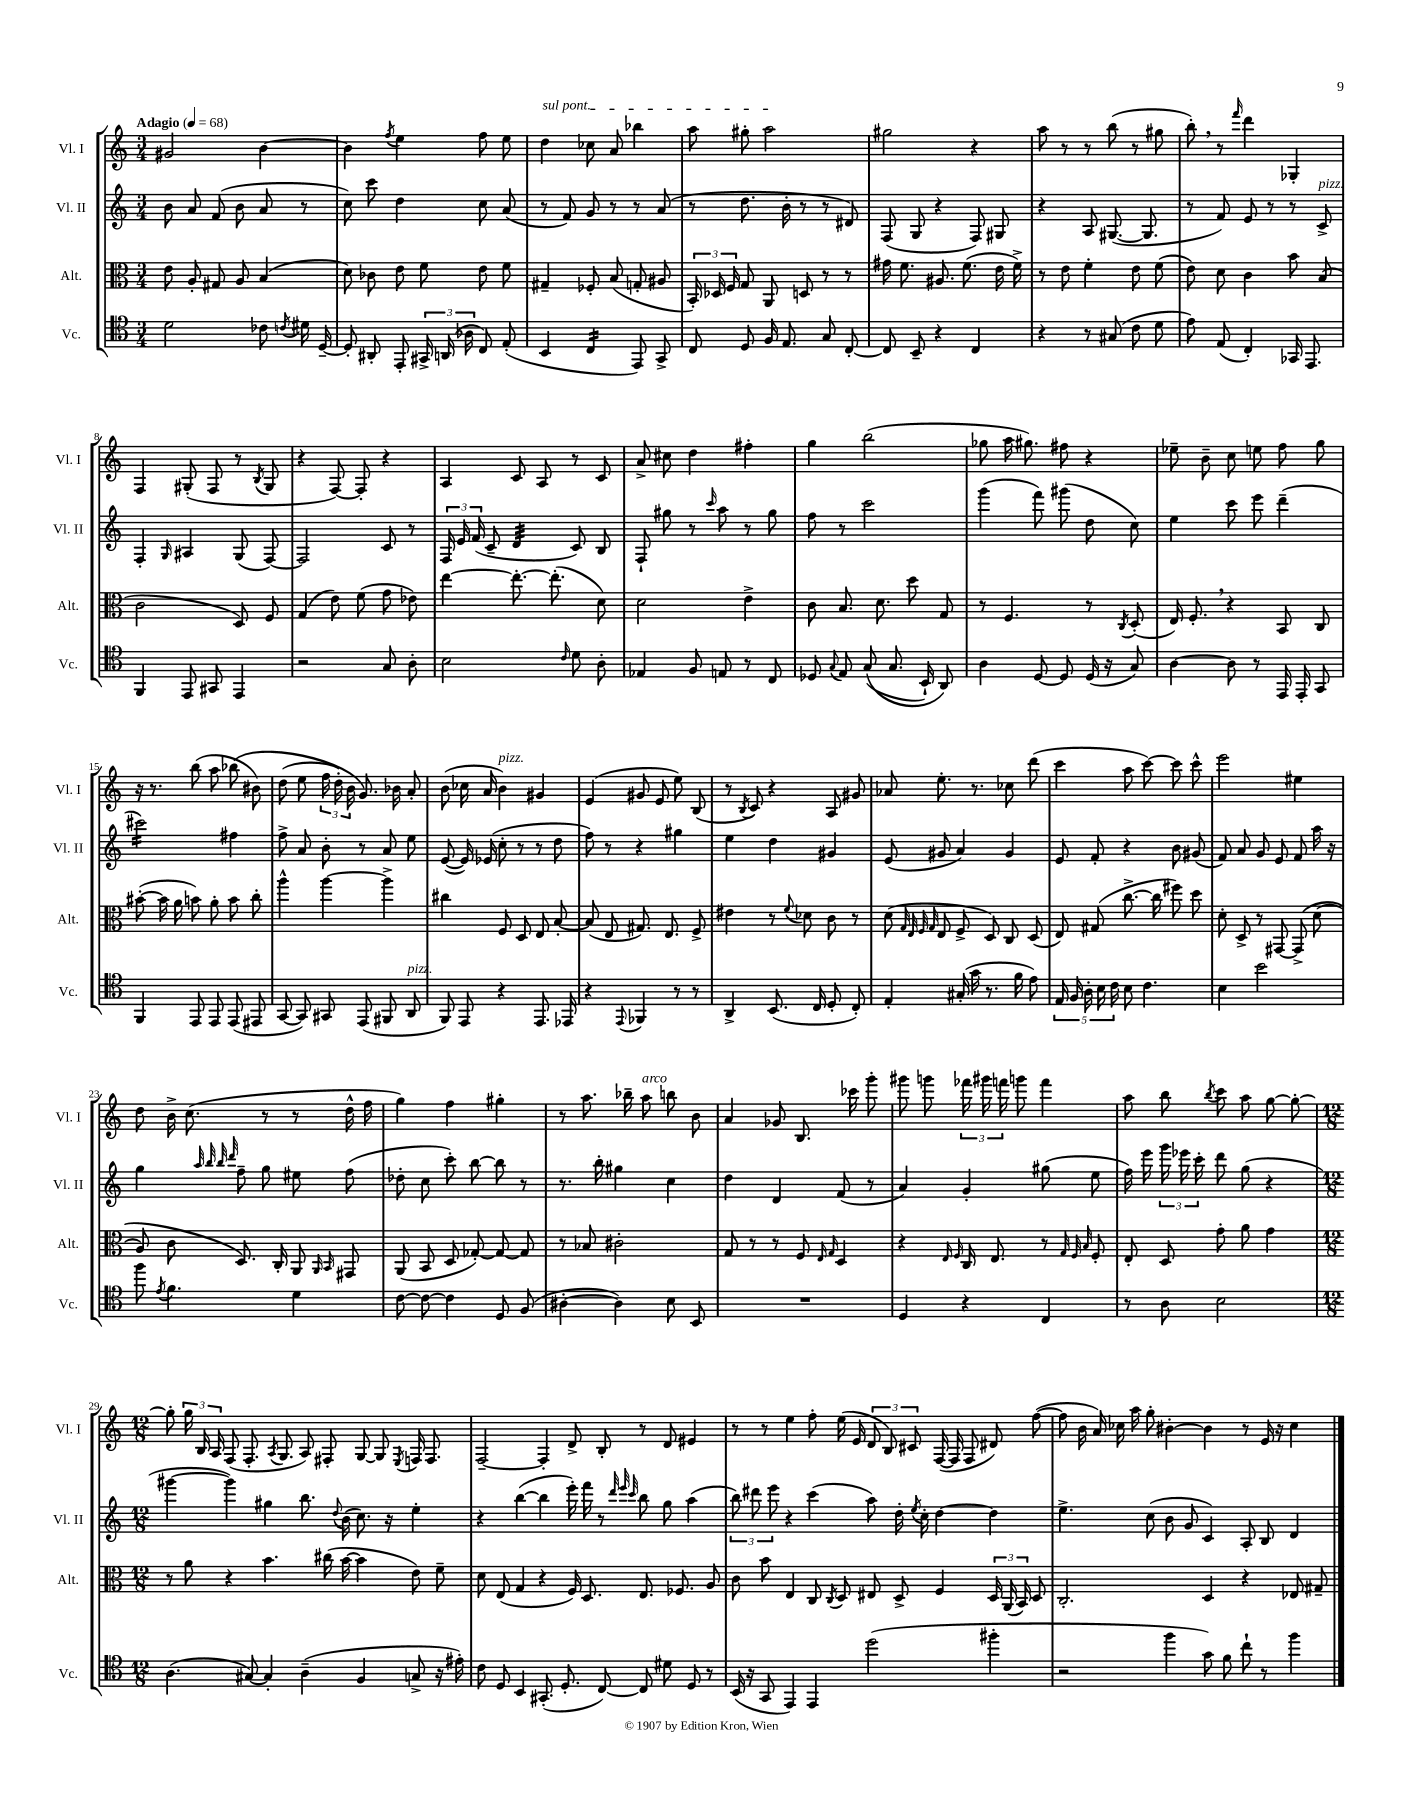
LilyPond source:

<<
\new StaffGroup <<
\new Staff = "s0" \with { instrumentName = "Vl. I" shortInstrumentName = "Vl. I" } {
    \clef treble \key c \major \numericTimeSignature \time 3/4 \tempo "Adagio" 4 = 68
    \autoBeamOff gis'2 b'4~ |
    b'4 \acciaccatura { f''8 } e''4 f''8 e''8 |
    \once \override TextSpanner.bound-details.left.text = \markup { \italic "sul pont." } d''4\startTextSpan ces''8 a'8 bes''4 |
    a''8 gis''8-. a''2\stopTextSpan |
    gis''2 r4 |
    a''8 r8 r8 b''8( r8 gis''8 |
    b''8-.) \breathe r8 \grace { f'''16 } d'''4 ges4-. |
    f4 gis8-.( f8 r8 \acciaccatura { b8 } gis8 |
    r4 f8~) f8-. r4 |
    a4 c'8 a8 r8 c'8 |
    a'8-> cis''8 d''4 fis''4-. |
    g''4 b''2( |
    ges''8 a''16 gis''8.) fis''8 r4 |
    ees''8-- b'8-- c''8 e''8 f''8 g''8 |
    r16 r8. b''8( a''8 bes''8\( bis'8) |
    d''8( e''8 \tuplet 3/2 { f''16 d''16-.) b'16 } g'8.\) bes'16 a'8-. |
    b'8( ces''16 a'16 b'4^\markup { \italic "pizz." }) gis'4 |
    e'4( gis'8 e'8 e''8) b8( |
    r8 \acciaccatura { b8 } c'8) r4 a8 gis'8 |
    aes'8 e''8.-. r8. ces''8 d'''8( |
    c'''4 a''8 c'''8~) c'''8 c'''8-^ |
    e'''2 eis''4 |
    d''8 b'16-> c''8.( r8 r8 d''16-^ f''16 |
    g''4) f''4 gis''4-. |
    r8 a''8. bes''16-- a''8^\markup { \italic "arco" } b''8 b'8 |
    a'4 ges'8 b8. ces'''16 g'''8-. |
    gis'''8 g'''8 \tuplet 3/2 { fes'''16 gis'''16 f'''16 } g'''8 f'''4 |
    a''8 b''8 \acciaccatura { b''8 } c'''8 a''8 g''8~ g''8~-. |
    \numericTimeSignature \time 12/8 g''8-. \tuplet 3/2 { g''16 b16 a16 } f8( f8.-. \acciaccatura { a8 } g8. a8) fis8-. g8~ g8 \acciaccatura { e8 } f16 f8. |
    f2~-- f4-. d'8-> b8-. r8 d'8 eis'4 |
    r8 r8 e''4 f''8-. e''16( e'16 \tuplet 3/2 { d'8 b8) cis'8 } f16~( f16 f8 dis'8) f''8~( |
    f''8 b'16 a'16) ces''16 a''16 g''8-. bis'4~-. bis'4 r8 e'16 r16 ces''4 \bar "|." |
}
\new Staff = "s1" \with { instrumentName = "Vl. II" shortInstrumentName = "Vl. II" } {
    \clef treble \key c \major \numericTimeSignature \time 3/4
    \autoBeamOff b'8 a'8 f'8( b'8 a'8 r8 |
    c''8) c'''8 d''4 c''8 a'8( |
    r8 f'8) g'8 r8 r8 a'8( |
    r8 d''8. b'16-. r8 r8 dis'8) |
    f8( g8 r4 f8) gis8 |
    r4 a8 gis8.~( gis8. |
    r8 f'8) e'8 r8 r8 c'8->^\markup { \italic "pizz." } |
    f4-. \grace { g16 } ais4 g8( f8~) |
    f2 c'8 r8 |
    \tuplet 3/2 { f16 e'16 f'16( } c'8-- d'4:32 c'8) b8 |
    f8-! gis''8 r8 \grace { c'''16 } a''8 r8 gis''8 |
    f''8 r8 c'''2 |
    g'''4( f'''8) gis'''8( d''8 c''8) |
    e''4 c'''8 e'''8 d'''4--( |
    cis'''2:16) fis''4 |
    f''8-> a'8 b'8-. r8 a'8 e''8 |
    e'8~( e'16) ees'16( c''8-. r8 r8 d''8 |
    f''8) r8 r4 gis''4 |
    e''4 d''4 gis'4 |
    e'8( gis'8 a'4) gis'4 |
    e'8 f'8-. r4 b'8 gis'8( |
    f'8) a'8 g'8 e'8 f'8 a''16 r16 |
    g''4 \grace { a''32 b''32 b''32 d'''32 } f''8-- g''8 eis''8 f''8( |
    des''8-. c''8 c'''8-.) b''8~ b''8 r8 |
    r8. b''16-. gis''4 c''4 |
    d''4 d'4 f'8( r8 |
    a'4) g'4-. gis''8( e''8 |
    f''16) e'''16 \tuplet 3/2 { g'''16 ees'''16 c'''16-. } d'''8 g''8( r4 |
    \numericTimeSignature \time 12/8 gis'''4~ gis'''4) gis''4 b''8. \appoggiatura { d''8 } b'16( c''8.) r16 e''4-. |
    r4 b''4~( b''4 e'''16-.) f'''16 r8 \grace { d'''32 e'''32 c'''32 } b''8 g''8 a''4( |
    \tuplet 3/2 { b''8) dis'''8 e'''8 } r4 c'''4( a''8) d''16-. \acciaccatura { e''8 } c''16-. d''4~ d''4 |
    e''4.-> c''8( b'8 g'8 c'4) a8-. b8 d'4 \bar "|." |
}
\new Staff = "s2" \with { instrumentName = "Alt." shortInstrumentName = "Alt." } {
    \clef alto \key c \major \numericTimeSignature \time 3/4
    \autoBeamOff e'8 a8-. gis8 a8 b4( |
    d'8) ces'8 e'8 f'8 e'8 f'8 |
    gis4-- fes8-. b8( g8-. ais8 |
    \tuplet 3/2 { b,16-.) des16 f16 } g8 a,8 d8 r8 r8 |
    gis'16 f'8. ais8. f'8.( e'16 f'16->) |
    r8 e'8 f'4-. e'8 f'8( |
    e'8) d'8 c'4 b'8 b8( |
    c'2 d8) f8 |
    g4( e'8) f'8( g'8 ees'8) |
    e''4~ e''8.~-. e''8.-.( d'8) |
    d'2 e'4-> |
    c'8 b8. d'8. d''8 g8 |
    r8 f4. r8 \acciaccatura { c8 } d8-.( |
    e16) f8.-. \breathe r4 b,8 c8 |
    bis'8~-.( bis'16 a'16 b'8) a'8-. b'8 c''8-. |
    a''4-^ a''4~ a''4-> |
    cis''4 f8 d8 e8 b8~-. |
    b8( e8 gis8.) e8. f8-> |
    eis'4 r8 \appoggiatura { f'8 } des'8 c'8 r8 |
    d'8( \grace { g32 e32 f32 g32 } e8 f8-> d8) c8 d8( |
    e8) gis8( c''8.~-> c''16 fis''8) d''8 |
    d'8-. d8-> r8 gis,8~ gis,8->\( d'8( |
    a8) c'8 d8.\) c16-. a,8 \grace { a,16 b,16 } gis,8 |
    a,8( b,8 d8 ges8~-.) ges8~ ges8 |
    r8 bes8 cis'2-. |
    g8 r8 r8 f8 \grace { e16 g16 } d4 |
    r4 \grace { e16 f16 } c16 e8. r8 \grace { g32 f32 b32 } f8-. |
    e8-. d8 g'8-. a'8 g'4 |
    \numericTimeSignature \time 12/8 r8 a'8 r4 b'4. cis''16( b'16~ b'4 e'8) f'8-- |
    d'8 e8( g4 r4 f16) d8. e8. fes8. a8 |
    c'8 b'8 e4 c8 \acciaccatura { c8 } d8 eis8 d8-> f4 \tuplet 3/2 { d16 a,16( b,16) } d8 |
    c2.-. d4 r4 ees8 gis8-- \bar "|." |
}
\new Staff = "s3" \with { instrumentName = "Vc." shortInstrumentName = "Vc." } {
    \clef tenor \key c \major \numericTimeSignature \time 3/4
    \autoBeamOff d'2 ces'8 \acciaccatura { c'8 } dis'16 d16~-- |
    d8-. ais,8-. e,8-. \tuplet 3/2 { gis,16-> a,16( aes16 } c8) e8-.( |
    b,4 c4:16 e,8) g,8-> |
    c8 d8 f16 e8. g8 c8~-. |
    c8 b,8-- r4 c4 |
    r4 r8 gis8( c'8 d'8 |
    e'8) e8( c4-.) ges,16 e,8. |
    f,4 e,8 gis,8 e,4 |
    r2 g8 a8-. |
    b2 \grace { c'16 } d'8 a8-. |
    ees4 f8 e8 r8 c8 |
    des8 \appoggiatura { g8 } e8 g8(\( g8. b,16-!) a,8\) |
    a4 d8~ d8 d16( r16 g8) |
    a4~ a8 r8 e,16 e,16-. g,8 |
    f,4 e,8 e,8 e,8( eis,8 |
    g,8~ g,8) gis,8 e,8( fis,8 a,8^\markup { \italic "pizz." } |
    f,8) e,8 r4 e,8. ees,16 |
    r4 \appoggiatura { e,8 } fes,4 r8 r8 |
    a,4-> b,8.( c16 d8-. c8-.) |
    e4-. gis16-.( g'16 r8. f'16 e'8) |
    \tuplet 5/4 { e16 f16 a16-. b16 c'16 } b8 c'4. |
    b4 b'2 |
    f''8 \acciaccatura { e'8 } f'4. d'4 |
    c'8~ c'8~ c'4 d8 f8( |
    ais4~-. ais4) b8 b,8 |
    R2. |
    d4 r4 c4 |
    r8 a8 b2 |
    \numericTimeSignature \time 12/8 a4.( gis8~) gis4-. a4--( f4 g8-> r16 eis'16-.) |
    c'8 d8 b,4 gis,8.-.( d8.-. c8~) c8 dis'8 d8 r8 |
    b,16( r16 g,8 e,4) e,4 d''2( fis''4-. |
    r2 f''4 g'8) f'8 c''8-! r8 f''4 \bar "|." |
}
>>
>>
